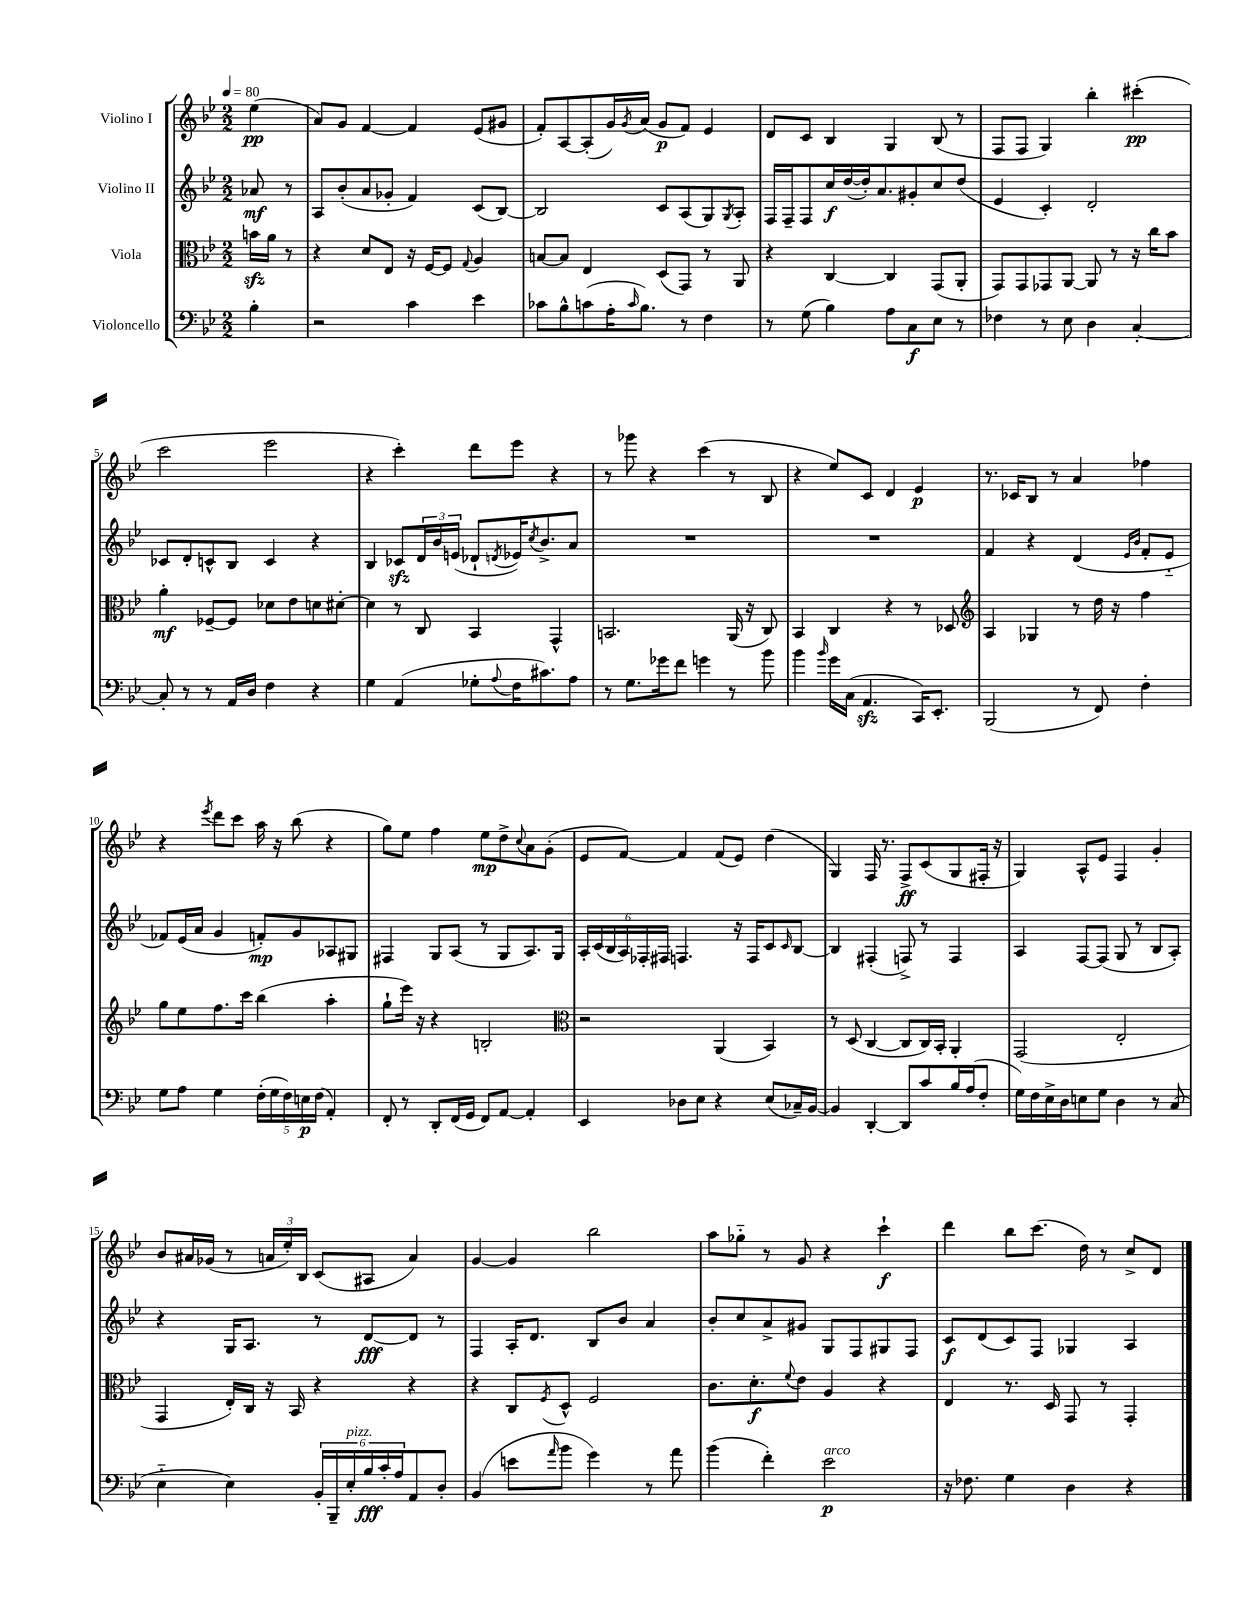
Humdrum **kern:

**kern	**kern	**kern	**kern
*staff4	*staff3	*staff2	*staff1
*clefF4	*clefC3	*clefG2	*clefG2
*k[b-e-]	*k[b-e-]	*k[b-e-]	*k[b-e-]
*M2/2	*M2/2	*M2/2	*M2/2
*MM80	*MM80	*MM80	*MM80
4B-'\	16b\LL	8a-/	(4ee-\
.	16a\JJ	.	.
.	8r	8r	.
=	=	=	=
2r	4r	8A/L	8a/L)
.	.	(8b-'/	8g/J
.	8d/L	8a/	[4f/
.	8E-/J	8g-'/J	.
4c\	16r	4f/)	4f/]
.	[16F/LK	.	.
.	8F/]J	.	.
.	8qqG/	.	.
4e-\	4A/	(8c/L	(8e-/L
.	.	[8B-/J)	8g#/J
=	=	=	=
8c-\L	[8B/L	2B-/]	8f'/L)
8B-^^\	8B/]J	.	[8A/
(8c\	4E-/	.	(8A'/]
16A'\K	.	.	16g/L)
16qqc/	.	.	8qg/
8.B-\J)	.	.	(16a/JJ
.	(8D/L	8c/L	8g/L
8r	8GG/J)	(8A/	8f/J)
4F\	8r	8G/)	4e-/
.	.	8qG/	.
.	8AA/	8A'/J	.
=	=	=	=
8r	4r	16F/LL	8d/L
.	.	16F~/J	.
(8G\	.	8F/	8c/J
4B-\)	[4C/	16cc/L	4B-/
.	.	([16dd/	.
.	.	16dd'/]J)	.
.	.	8.a/	.
8A\L	4C/]	.	4G/
8C\	.	8g#'/	.
8E-\J	(8GG/L	8cc/	(8B-/
8r	8AA'/J	(8dd/J	8r
=	=	=	=
4F-\	8GG/L)	4e-/	8F/L
.	8GG/	.	8F/J
8r	8GG-/	4c'/)	4G/)
8E-\	[8AA/J	.	.
4D\	8AA/]	2d'/	4bb-'\
.	8r	.	.
[4C'/	16r	.	(4ccc#'\
.	16cc\LK	.	.
.	8b-\J	.	.
=	=	=	=
8C'/]	4a'\	8c-/L	2ccc\
8r	.	8d'/	.
8r	[8F-~/L	8c^^/	.
16AA/LL	8F-/]J	8B-/J	.
16D/JJ	.	.	.
4F\	8d-\L	4c/	2eee-\
.	8e-\	.	.
4r	8d\	4r	.
.	[8d#'\J	.	.
=	=	=	=
4G\	4d#\]	4B-/	4r
(4AA/	8r	8c-/L	4ccc'\)
.	8C/	24d/L	.
.	.	24b-/	.
.	.	(24e/JJ	.
8G-'\L	4BB-/	8d-`/L	8ddd\L
8qqA/	.	8qd/	.
16F\K	.	16e-/K)	8eee-\J
.	.	8qcc/	.
8.c#\)	.	8.b-^/	.
.	4GG^^/	.	4r
8A\J	.	8a/J	.
=	=	=	=
8r	2.BB/	1r	8r
8.G\L	.	.	8ggg-\
.	.	.	4r
16g-\k	.	.	.
8f\J	.	.	.
4g\	.	.	(4ccc\
8r	(16AA/	.	8r
.	16r	.	.
8b-\	8C/)	.	8B-/
=	=	=	=
4b-\	4BB-/	1r	4r
16qqb-/	.	.	.
16g\LL	4C/	.	8ee-/L)
(16C\JJ	.	.	.
4.AA/	.	.	8c/J
.	4r	.	4d/
16CC/LK)	8r	.	4e-/
8.EE-'/J	.	.	.
.	8D-/	.	.
=	=	=	=
*	*clefG2	*	*
(2BBB-/	4A/	4f/	8.r
.	.	.	16c-/LK
.	4G-/	4r	8B-/J
.	.	.	8r
8r	8r	(4d/	4a/
8FF/)	16dd\	.	.
.	16r	.	.
.	.	16qqe-/LL	.
.	.	16qqb-/JJ	.
4F'\	4ff\	8f'/L	4ff-\
.	.	8e-'~/J	.
=	=	=	=
8G\L	8gg\L	8f-/L)	4r
8A\J	8ee-\	(16e-/L	.
.	.	16a/JJ	.
.	.	.	8qeee-/
4G\	8.ff\	4g/	8ddd\L
.	.	.	8ccc\J
.	16ccc\Jk	.	.
(20F'\LL	(4bb-\	8f'/L)	16aa\
20G\	.	.	.
.	.	.	16r
20F\)	.	.	.
.	.	8g/	(8bb-\
20E\	.	.	.
(20F\JJ	.	.	.
4AA'/)	4aa'\	8A-/	4r
.	.	8G#/J	.
=	=	=	=
8FF'/	8gg`\L	4F#/	8gg\L)
8r	16eee-\Jk)	.	8ee-\J
.	16r	.	.
8DD'/L	4r	8G/L	4ff\
(16FF/L	.	(8A/J	.
16GG/JJ	.	.	.
8FF/L)	2B'/	8r	8ee-\L
[8AA/J	.	8G/L	8dd^\
.	.	.	8qqcc/
4AA'/]	.	8.A/)	8a\
.	.	.	(8g'\J
.	.	16G/Jk	.
=	=	=	=
*	*clefC3	*	*
4EE-/	2r	24A'/LL	8e-/L
.	.	(24c/	.
.	.	24B-/	.
.	.	24A/)	[8f/J)
.	.	24F-'/	.
.	.	24F#/JJ	.
8D-\L	.	4.F/	4f/]
8E-\J	.	.	.
4r	(4AA/	.	(8f/L
.	.	16r	8e-/J)
.	.	16F/LK	.
(8E-/L	4BB-/)	8c/	(4dd\
.	.	16qqc/	.
16C-~/L)	.	[8B-/J	.
[16BB-/JJ	.	.	.
=	=	=	=
4BB-/]	8r	4B-/]	4G/)
.	(8D/	.	.
[4DD'/	[4C/	(4F#'/	16F/
.	.	.	8.r
8DD/]L	8C/]L	8F^/)	8F^/L
8c/	16C/L)	8r	(8c/
.	16BB-'/JJ	.	.
16B-/L	4AA'/	4F/	8G/
(16A/J	.	.	.
8F'/J	.	.	16F#'/Jk
.	.	.	16r
=	=	=	=
16G\LL)	(2GG/	4A/	4G/)
16F\	.	.	.
16E-^\	.	.	.
16D\J	.	.	.
8E\	.	[8F/L	8A^^/L
8G\J	.	(8F/]J	8e-/J
4D\	2E-'/	8G/	4F/
.	.	8r	.
8r	.	8B-/L	4g'/
(8C/	.	8A'/J)	.
=	=	=	=
4E-'~\	4GG/	4r	8b-/L
.	.	.	16a#/L
.	.	.	(16g-/JJ
4E-\)	16E-'/LL)	16G/LK	8r
.	16C/JJ	8.A/J	.
.	16r	.	24a/LL
.	.	.	24ee-'/)
.	16BB-/	.	.
.	.	.	24B-/JJ
24BB-'/LL	4r	8r	(8c/L
24BBB-~/	.	.	.
24E-'/	.	.	.
24B-/	.	[8d/L	8A#/J
24c'/	.	.	.
24A/J	.	.	.
8AA/	4r	8d/]J	4a/)
8D'/J	.	8r	.
=	=	=	=
(4BB-/	4r	4F/	[4g/
8e\L	8C/L	16A'/LK	4g/]
.	.	8.d/J	.
16qqa/	8qF/	.	.
8b-\J	8D^^/J	.	.
4g\)	2F/	8B-/L	2bb-\
.	.	8b-/J	.
8r	.	4a/	.
8a\	.	.	.
=	=	=	=
(4b-\	8.c\L	8b-'/L	8aa\L
.	.	8cc/	8gg-'~\J
.	8.d'\	.	.
4f'\)	.	8a^/	8r
.	8qqf/	.	.
.	8e-\J	8g#/J	8g/
2e-\	4A/	8G/L	4r
.	.	8F/	.
.	4r	8G#/	4ccc`\
.	.	8F/J	.
=	=	=	=
16r	4E-/	8c/L	4ddd\
8.F-\	.	.	.
.	.	(8d/	.
4G\	8.r	8c/)	8bb-\L
.	.	8F/J	(8.ccc\J
.	16D/	.	.
4D\	8GG/	4G-/	.
.	.	.	16dd\)
.	8r	.	8r
4r	4GG'/	4A/	8cc^/L
.	.	.	8d/J
==	==	==	==
*-	*-	*-	*-
